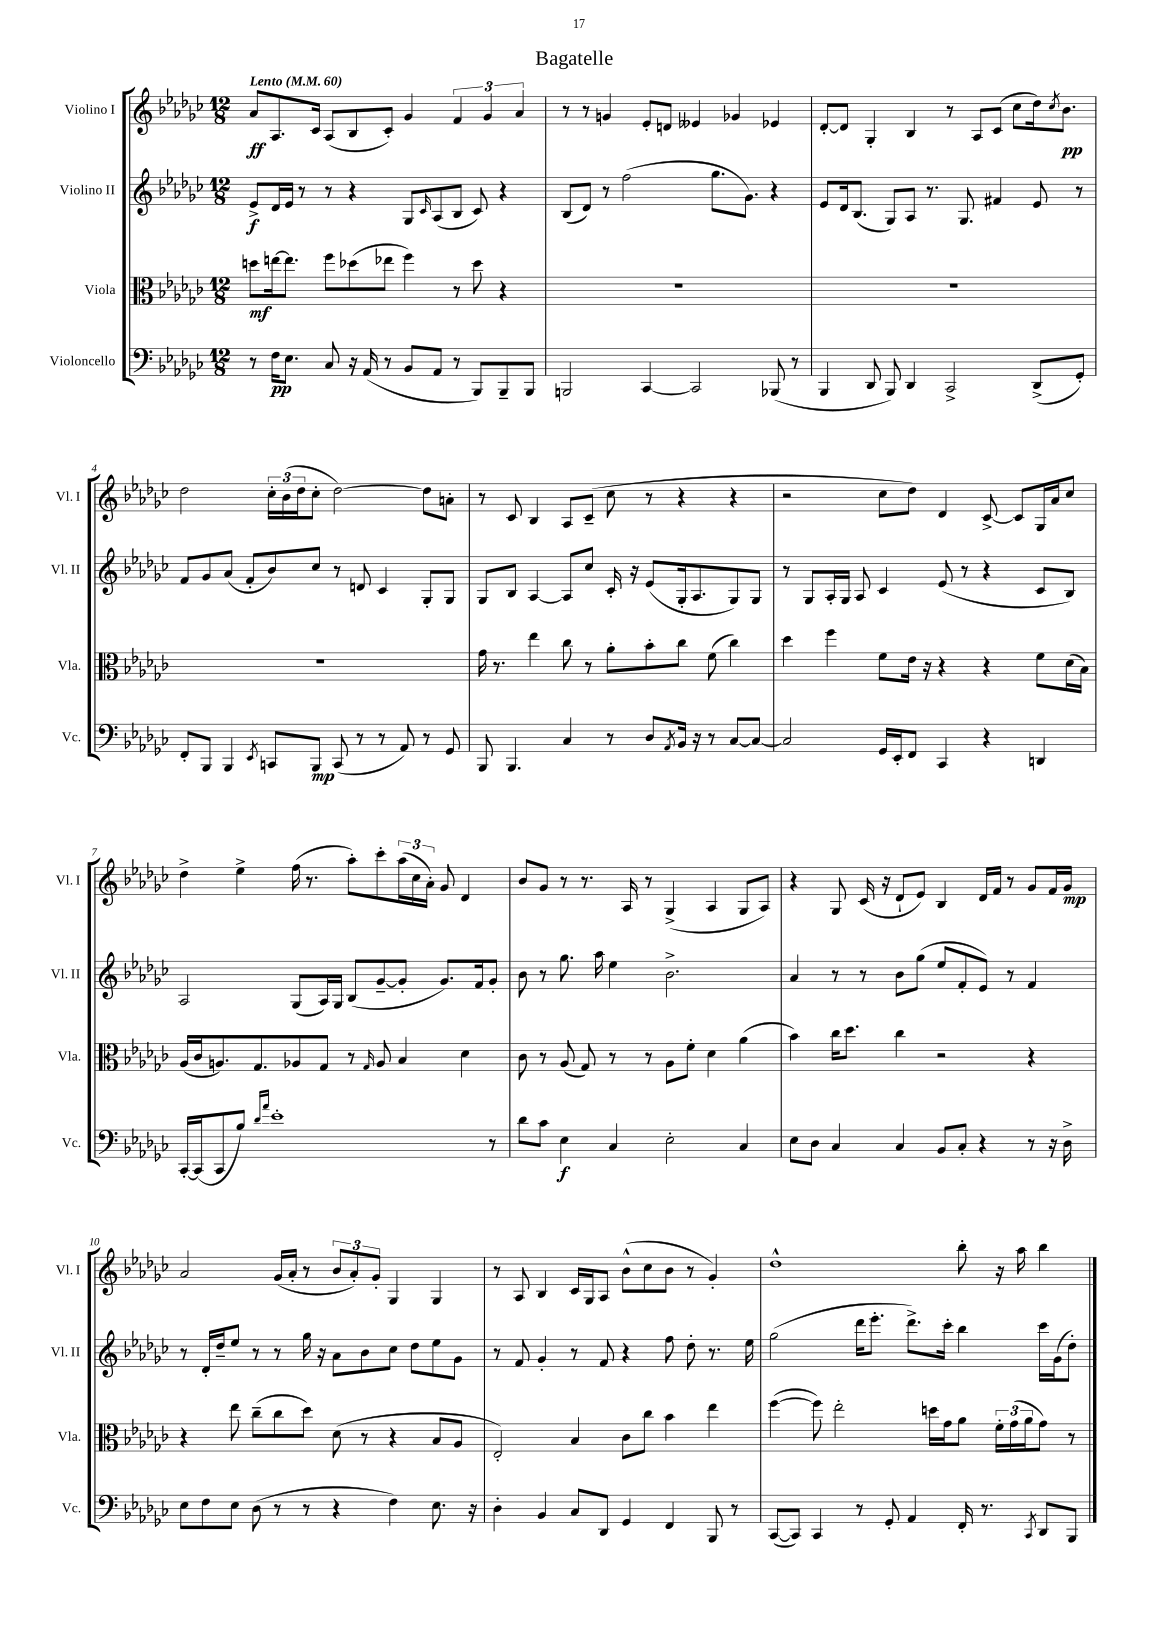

**kern	**dynam	**kern	**dynam	**kern	**dynam	**kern	**dynam
*part4	*part4	*part3	*part3	*part2	*part2	*part1	*part1
*staff4	*staff4	*staff3	*staff3	*staff2	*staff2	*staff1	*staff1
*I"Violoncello	*	*I"Viola	*	*I"Violino II	*	*I"Violino I	*
*I'Vc.	*	*I'Vla.	*	*I'Vl. II	*	*I'Vl. I	*
*clefF4	*	*clefC3	*	*clefG2	*	*clefG2	*
*k[b-e-a-d-g-c-]	*	*k[b-e-a-d-g-c-]	*	*k[b-e-a-d-g-c-]	*	*k[b-e-a-d-g-c-]	*
*M12/8	*	*M12/8	*	*M12/8	*	*M12/8	*
*MM60	*	*MM60	*	*MM60	*	*MM60	*
=1	=1	=1	=1	=1	=1	=1	=1
!	!	!	!	!	!	!LO:TX:a:B:t=Lento	!
8r	.	8ddn\L	mf	8e-^/L	f	8a-/L	ff
16F\KL	pp	[16een\k	.	16d-/L	.	8.A-/	.
8.E-\J	.	8.ee\J]	.	16e-/JJ	.	.	.
.	.	.	.	8r	.	.	.
.	.	.	.	.	.	16c-/Jk	.
8C-/	.	8ff\L	.	8r	.	(8A-/L	.
16r	.	(8dd-X\	.	4r	.	8B-/	.
(16AA-/	.	.	.	.	.	.	.
8r	.	8ee-X\J	.	.	.	8c-'/J)	.
8BB-/L	.	4ff\)	.	8G-/L	.	4g-/	.
.	.	.	.	16qqc-/	.	.	.
8AA-/J	.	.	.	(8A-/	.	.	.
8r	.	8r	.	8B-/J	.	6f/	.
8BBB-/L)	.	8dd-\	.	8c-/)	.	.	.
.	.	.	.	.	.	6g-/	.
8BBB-~/	.	4r	.	4r	.	.	.
.	.	.	.	.	.	6a-/	.
8BBB-/J	.	.	.	.	.	.	.
=2	=2	=2	=2	=2	=2	=2	=2
2BBBn/	.	1.r	.	(8B-/L	.	8r	.
.	.	.	.	8d-/J)	.	8r	.
.	.	.	.	8r	.	4gn/	.
.	.	.	.	(2ff\	.	.	.
[4CC-/	.	.	.	.	.	8e-'/L	.
.	.	.	.	.	.	8dn/J	.
2CC-/]	.	.	.	.	.	4e--X/	.
.	.	.	.	8.gg-\L	.	.	.
.	.	.	.	.	.	4g-X/	.
.	.	.	.	8.g-\J)	.	.	.
(8BBB-X/	.	.	.	4r	.	4e-X/	.
8r	.	.	.	.	.	.	.
=3	=3	=3	=3	=3	=3	=3	=3
4BBB-/	.	1.r	.	8e-/L	.	[8d-'/L	.
.	.	.	.	16d-/k	.	8d-/J]	.
.	.	.	.	(8.B-/J	.	.	.
8DD-/	.	.	.	.	.	4G-'/	.
8BBB-/)	.	.	.	8G-/L)	.	.	.
4DD-/	.	.	.	8A-/J	.	4B-/	.
.	.	.	.	8.r	.	.	.
2CC-^/	.	.	.	.	.	8r	.
.	.	.	.	8.G-/	.	.	.
.	.	.	.	.	.	8A-/L	.
.	.	.	.	4f#X/	.	(8c-/J	.
.	.	.	.	.	.	8cc-\L	.
(8DD-^/L	.	.	.	8e-/	.	16dd-\k)	.
.	.	.	.	.	.	8qcc-/	.
.	.	.	.	.	.	8.b-\J	pp
8GG-'/J)	.	.	.	8r	.	.	.
!!LO:LB:g=z
=4	=4	=4	=4	=4	=4	=4	=4
8FF'/L	.	1.r	.	8f/L	.	2dd-\	.
8BBB-/J	.	.	.	8g-/	.	.	.
4BBB-/	.	.	.	(8a-/J	.	.	.
.	.	.	.	8f'/L	.	.	.
8qEE-/	.	.	.	.	.	.	.
8CCn/L	.	.	.	8b-/)	.	24cc-'\LL	.
.	.	.	.	.	.	(24b-\	.
.	.	.	.	.	.	24dd-\J	.
8BBB-/J	mp	.	.	8cc-/J	.	8cc-'\J	.
(8CC/	.	.	.	8r	.	[2dd-\)	.
8r	.	.	.	8dn/	.	.	.
8r	.	.	.	4c-/	.	.	.
8AA-/)	.	.	.	.	.	.	.
8r	.	.	.	8G-'/L	.	8dd-\L]	.
8GG-/	.	.	.	8G-/J	.	8an'\J	.
=5	=5	=5	=5	=5	=5	=5	=5
8BBB-/	.	16g-\	.	8G-/L	.	8r	.
.	.	8.r	.	.	.	.	.
4.BBB-/	.	.	.	8B-/J	.	8c-/	.
.	.	4ee-\	.	[4A-/	.	4B-/	.
4C-/	.	8cc-\	.	8A-/L]	.	8A-/L	.
.	.	8r	.	8cc-/J	.	(8c-~/J	.
8r	.	8a-'\L	.	16c-'/	.	8cc-\	.
.	.	.	.	16r	.	.	.
8D-/L	.	8b-'\	.	(8e-/L	.	8r	.
8qAA-/	.	.	.	.	.	.	.
16BB-/Jk	.	8cc-\J	.	16G-'/k	.	4r	.
16r	.	.	.	8.A-/	.	.	.
8r	.	(8f\	.	.	.	.	.
[8C-/L	.	4cc-\)	.	8G-/)	.	4r	.
8C-/J_	.	.	.	8G-/J	.	.	.
=6	=6	=6	=6	=6	=6	=6	=6
2C-/]	.	4dd-\	.	8r	.	2r	.
.	.	.	.	8G-/L	.	.	.
.	.	4ff\	.	16A-'/L	.	.	.
.	.	.	.	16G-/JJ	.	.	.
.	.	.	.	8A-/	.	.	.
16GG-/LL	.	8f\L	.	4c-/	.	8cc-\L	.
16EE-'/J	.	.	.	.	.	.	.
8FF/J	.	16e-\Jk	.	.	.	8dd-\J)	.
.	.	16r	.	.	.	.	.
4CC-/	.	4r	.	(8e-/	.	4d-/	.
.	.	.	.	8r	.	.	.
4r	.	4r	.	4r	.	[8c-^/	.
.	.	.	.	.	.	8c-/L]	.
4DDn/	.	8f\L	.	8c-/L	.	16G-/L	.
.	.	.	.	.	.	16a-/J	.
.	.	(16d-\L	.	8B-/J)	.	8cc-/J	.
.	.	16B-\JJ)	.	.	.	.	.
!!LO:LB:g=z
=7	=7	=7	=7	=7	=7	=7	=7
[16CC-'/LL	.	(16A-/LL	.	2A-/	.	4dd-^\	.
(16CC-/J]	.	16c-/J	.	.	.	.	.
8CC-/	.	8.An/)	.	.	.	.	.
8B-/J)	.	.	.	.	.	4ee-^\	.
.	.	8.G-/	.	.	.	.	.
16qqd-/LL	.	.	.	.	.	.	.
16qqa-/JJ	.	.	.	.	.	.	.
1e-'	.	.	.	.	.	.	.
.	.	8A-X/	.	(8G-/L	.	(16ff\	.
.	.	.	.	.	.	8.r	.
.	.	8G-/J	.	16A-/L)	.	.	.
.	.	.	.	16G-/JJ	.	.	.
.	.	8r	.	(8B-/L	.	8aa-'\L)	.
.	.	16qqG-/	.	.	.	.	.
.	.	8A-/	.	[8g-~/	.	8ccc-'\	.
.	.	4B-/	.	8g-'/J]	.	(24aa-\L	.
.	.	.	.	.	.	24cc-\	.
.	.	.	.	.	.	24a-'\JJ)	.
.	.	.	.	8.g-/L)	.	8g-/	.
.	.	4d-\	.	.	.	4d-/	.
.	.	.	.	16f/k	.	.	.
8r	.	.	.	8g-'/J	.	.	.
=8	=8	=8	=8	=8	=8	=8	=8
8d-\L	.	8c-\	.	8b-\	.	8b-/L	.
8c-\J	.	8r	.	8r	.	8g-/J	.
4E-\	f	(8A-/	.	8.gg-\	.	8r	.
.	.	8G-/)	.	.	.	8.r	.
.	.	.	.	16aa-\	.	.	.
4C-/	.	8r	.	4ee-\	.	.	.
.	.	.	.	.	.	16A-/	.
.	.	8r	.	.	.	8r	.
2E-'\	.	8A-\L	.	2.b-^\	.	(4G-^/	.
.	.	8f'\J	.	.	.	.	.
.	.	4d-\	.	.	.	4A-/	.
4C-/	.	(4a-\	.	.	.	8G-/L	.
.	.	.	.	.	.	8A-/J)	.
=9	=9	=9	=9	=9	=9	=9	=9
8E-\L	.	4b-\)	.	4a-/	.	4r	.
8D-\J	.	.	.	.	.	.	.
4C-/	.	16cc-\KL	.	8r	.	8G-/	.
.	.	8.dd-\J	.	.	.	.	.
.	.	.	.	8r	.	(16c-/	.
.	.	.	.	.	.	16r	.
4C-/	.	4cc-\	.	8b-\L	.	8d-`/L	.
.	.	.	.	(8gg-\J	.	8e-/J)	.
8BB-/L	.	2r	.	8ee-/L	.	4B-/	.
8C-'/J	.	.	.	8f'/	.	.	.
4r	.	.	.	8e-/J)	.	16d-/LL	.
.	.	.	.	.	.	16f/JJ	.
.	.	.	.	8r	.	8r	.
8r	.	4r	.	4f/	.	8g-/L	.
16r	.	.	.	.	.	16f/L	.
16D-^\	.	.	.	.	.	16g-/JJ	mp
!!LO:LB:g=z
=10	=10	=10	=10	=10	=10	=10	=10
8E-\L	.	4r	.	8r	.	2a-/	.
8F\	.	.	.	16d-'/LL	.	.	.
.	.	.	.	16dd-~/J	.	.	.
8E-\J	.	8ee-\	.	8ee-/J	.	.	.
(8D-\	.	(8cc-~\L	.	8r	.	.	.
8r	.	8cc-\	.	8r	.	(16g-/LL	.
.	.	.	.	.	.	16a-'/JJ	.
8r	.	8dd-\J)	.	16gg-\	.	8r	.
.	.	.	.	16r	.	.	.
4r	.	(8d-\	.	8a-\L	.	12b-/L	.
.	.	.	.	.	.	12a-'/)	.
.	.	8r	.	8b-\	.	.	.
.	.	.	.	.	.	12g-'/J	.
4F\)	.	4r	.	8cc-\J	.	4G-/	.
.	.	.	.	8dd-\L	.	.	.
8.E-\	.	8B-/L	.	8ee-\	.	4G-/	.
.	.	8A-/J	.	8g-\J	.	.	.
16r	.	.	.	.	.	.	.
=11	=11	=11	=11	=11	=11	=11	=11
4D-'\	.	2E-'/)	.	8r	.	8r	.
.	.	.	.	8f/	.	8A-/	.
4BB-/	.	.	.	4g-'/	.	4B-/	.
8C-/L	.	4B-/	.	8r	.	16c-/LL	.
.	.	.	.	.	.	16G-/J	.
8DD-/J	.	.	.	8f/	.	8A-/J	.
4GG-/	.	8c-\L	.	4r	.	(8b-^^\L	.
.	.	8cc-\J	.	.	.	8cc-\	.
4FF/	.	4b-\	.	8ff\	.	8b-\J	.
.	.	.	.	8dd-'\	.	8r	.
8BBB-/	.	4ee-\	.	8.r	.	4g-'/)	.
8r	.	.	.	.	.	.	.
.	.	.	.	16ee-\	.	.	.
=12	=12	=12	=12	=12	=12	=12	=12
([8CC-/L	.	([4ff\	.	(2gg-\	.	1dd-^^	.
8CC-/J])	.	.	.	.	.	.	.
4CC-/	.	8ff\])	.	.	.	.	.
.	.	2ee-'\	.	.	.	.	.
8r	.	.	.	16ddd-\KL	.	.	.
.	.	.	.	8.eee-'\J	.	.	.
8GG-'/	.	.	.	.	.	.	.
4AA-/	.	.	.	8.ddd-^\L)	.	.	.
.	.	16ddn\LL	.	.	.	.	.
.	.	16g-\J	.	16ccc-'\Jk	.	.	.
16FF'/	.	8a-\J	.	4bb-\	.	8bb-'\	.
8.r	.	.	.	.	.	.	.
.	.	24f'\LL	.	.	.	16r	.
.	.	(24g-\	.	.	.	.	.
.	.	.	.	.	.	16aa-\	.
.	.	24a-\J	.	.	.	.	.
8qCC-/	.	.	.	.	.	.	.
8DD-/L	.	8g-\J)	.	16ccc-\LL	.	4bb-\	.
.	.	.	.	(16g-\J	.	.	.
8BBB-/J	.	8r	.	8dd-'\J)	.	.	.
==	==	==	==	==	==	==	==
*-	*-	*-	*-	*-	*-	*-	*-
